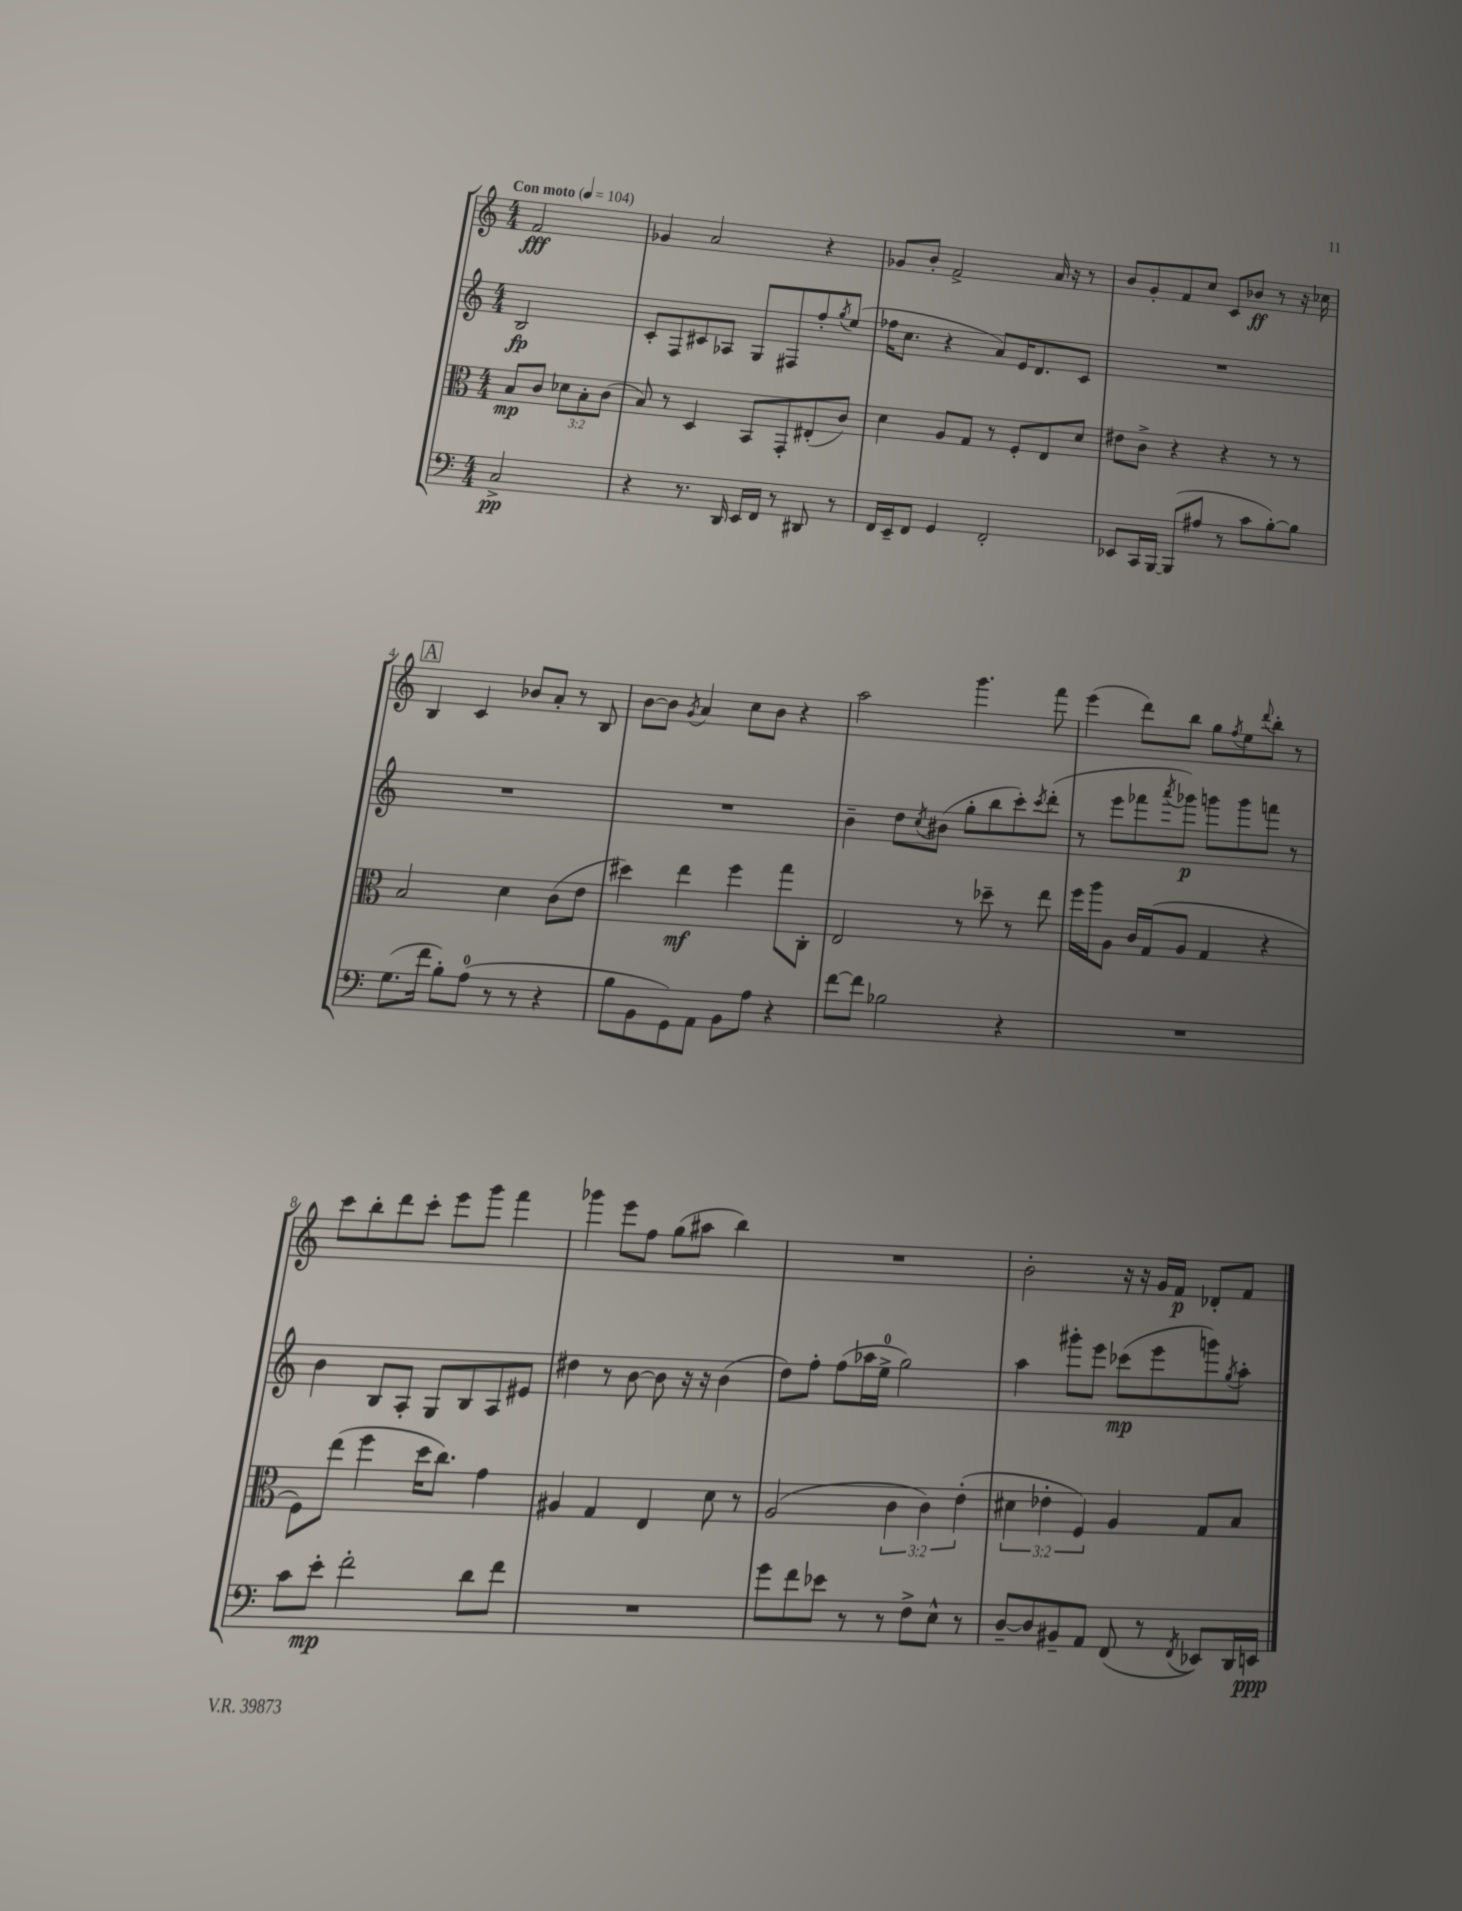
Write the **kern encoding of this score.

**kern	**kern	**kern	**kern
*staff4	*staff3	*staff2	*staff1
*clefF4	*clefC3	*clefG2	*clefG2
*k[]	*k[]	*k[]	*k[]
*M4/4	*M4/4	*M4/4	*M4/4
*MM104	*MM104	*MM104	*MM104
2C^	8B	2B	2f
.	8c	.	.
.	12d-	.	.
.	12B'	.	.
.	(12c	.	.
=	=	=	=
4r	8B)	8c'	4g-
.	8r	8F	.
8.r	4D	8c#	2a
.	.	8A-	.
16DD	.	.	.
16EE	8BB	8G	.
16FF	.	.	.
8r	8GG'	8F#	.
8DD#	(8E#'	8ff'	4r
.	.	8qgg	.
8r	8c)	(8ee	.
=	=	=	=
16FF	4d	16ff-	8g-
16EE~	.	8.cc	.
8FF	.	.	8b'
4GG	8A	4r	2f^
.	8G	.	.
2FF'	8r	8a)	.
.	8F'	16e	.
.	.	8.d	.
.	8E	.	16a
.	.	.	16r
.	8d	8c	8r
=	=	=	=
8EE-	8e#	1r	8b
16CC	8c^	.	8g'
[16BBB	.	.	.
(8BBB]	4r	.	8f
8A#	.	.	8cc
8r	4r	.	8c
8c	.	.	8b-
[8B')	8r	.	8r
8B]	8r	.	16r
.	.	.	16cc-
=	=	=	=
(8.G	2B	1r	4B
16f	.	.	.
8B')	.	.	4c
(8A	.	.	.
8r	4d	.	8b-
8r	.	.	8a'
4r	(8c	.	8r
.	8e	.	8B
=	=	=	=
8B	4dd#)	1r	[8b
8BB	.	.	8b]
.	.	.	8qg
8GG)	4ee	.	4a
8AA	.	.	.
8BB	4ff	.	8cc
8A	.	.	8b
4r	8gg	.	4r
.	8C'	.	.
=	=	=	=
[8f	2E	4b~	2aa
8f]	.	.	.
2B-	.	8dd	.
.	.	8qcc	.
.	.	(8b#	.
.	8r	8gg'	4.ggg
.	8dd-~	8bb	.
4r	8r	8ccc')	.
.	.	8qccc	.
.	8ee	(8ddd'	8fff
=	=	=	=
1r	16ff	8r	(4eee
.	16aa	.	.
.	8A	8eee	.
.	16c	8fff-	8ddd)
.	(16G	.	.
.	.	8qaaa	.
.	8A	8ggg-)	8bb
.	4G	8ggg	8gg
.	.	.	8qff
.	.	8ggg	8ee
.	.	.	8qqddd
.	4r	8fff	8bb'
.	.	8r	8r
=	=	=	=
8c	8F)	4b	8ccc
8e'	(8ee	.	8bb'
2f'	4ff	8B	8ddd
.	.	8A'	8ccc'
.	16dd	8G	8eee
.	8.cc)	.	.
.	.	8B	8ggg
8d	4g	8A	4fff
8f	.	8e#	.
=	=	=	=
1r	4A#	4dd#	4ggg-
.	4G	8r	8eee
.	.	[8b	8ff
.	4E	8b]	(8gg
.	.	16r	8aa#
.	.	16r	.
.	8d	(4b	4bb)
.	8r	.	.
=	=	=	=
8g	(2A	8dd)	1r
8f	.	8ff'	.
8e-	.	(8ff	.
8r	.	16aa-	.
.	.	16ee^	.
8r	6c	2gg)	.
8F^	.	.	.
.	6c)	.	.
8E^^	.	.	.
.	(6e'	.	.
8r	.	.	.
=	=	=	=
[8D~	6d#	4aa	2b'
8D]	.	.	.
.	6e-'	.	.
8BB#~	.	8ggg#'	.
.	6F)	.	.
8AA	.	8eee	.
(8FF	4A	(8ccc-	16r
.	.	.	16r
8r	.	8eee	16g
.	.	.	16f
8qFF	.	.	.
8EE-)	8G	8ggg)	8d-'
.	.	8qgg	.
16DD	8B	8aa'	8f
16EE	.	.	.
==	==	==	==
*-	*-	*-	*-
